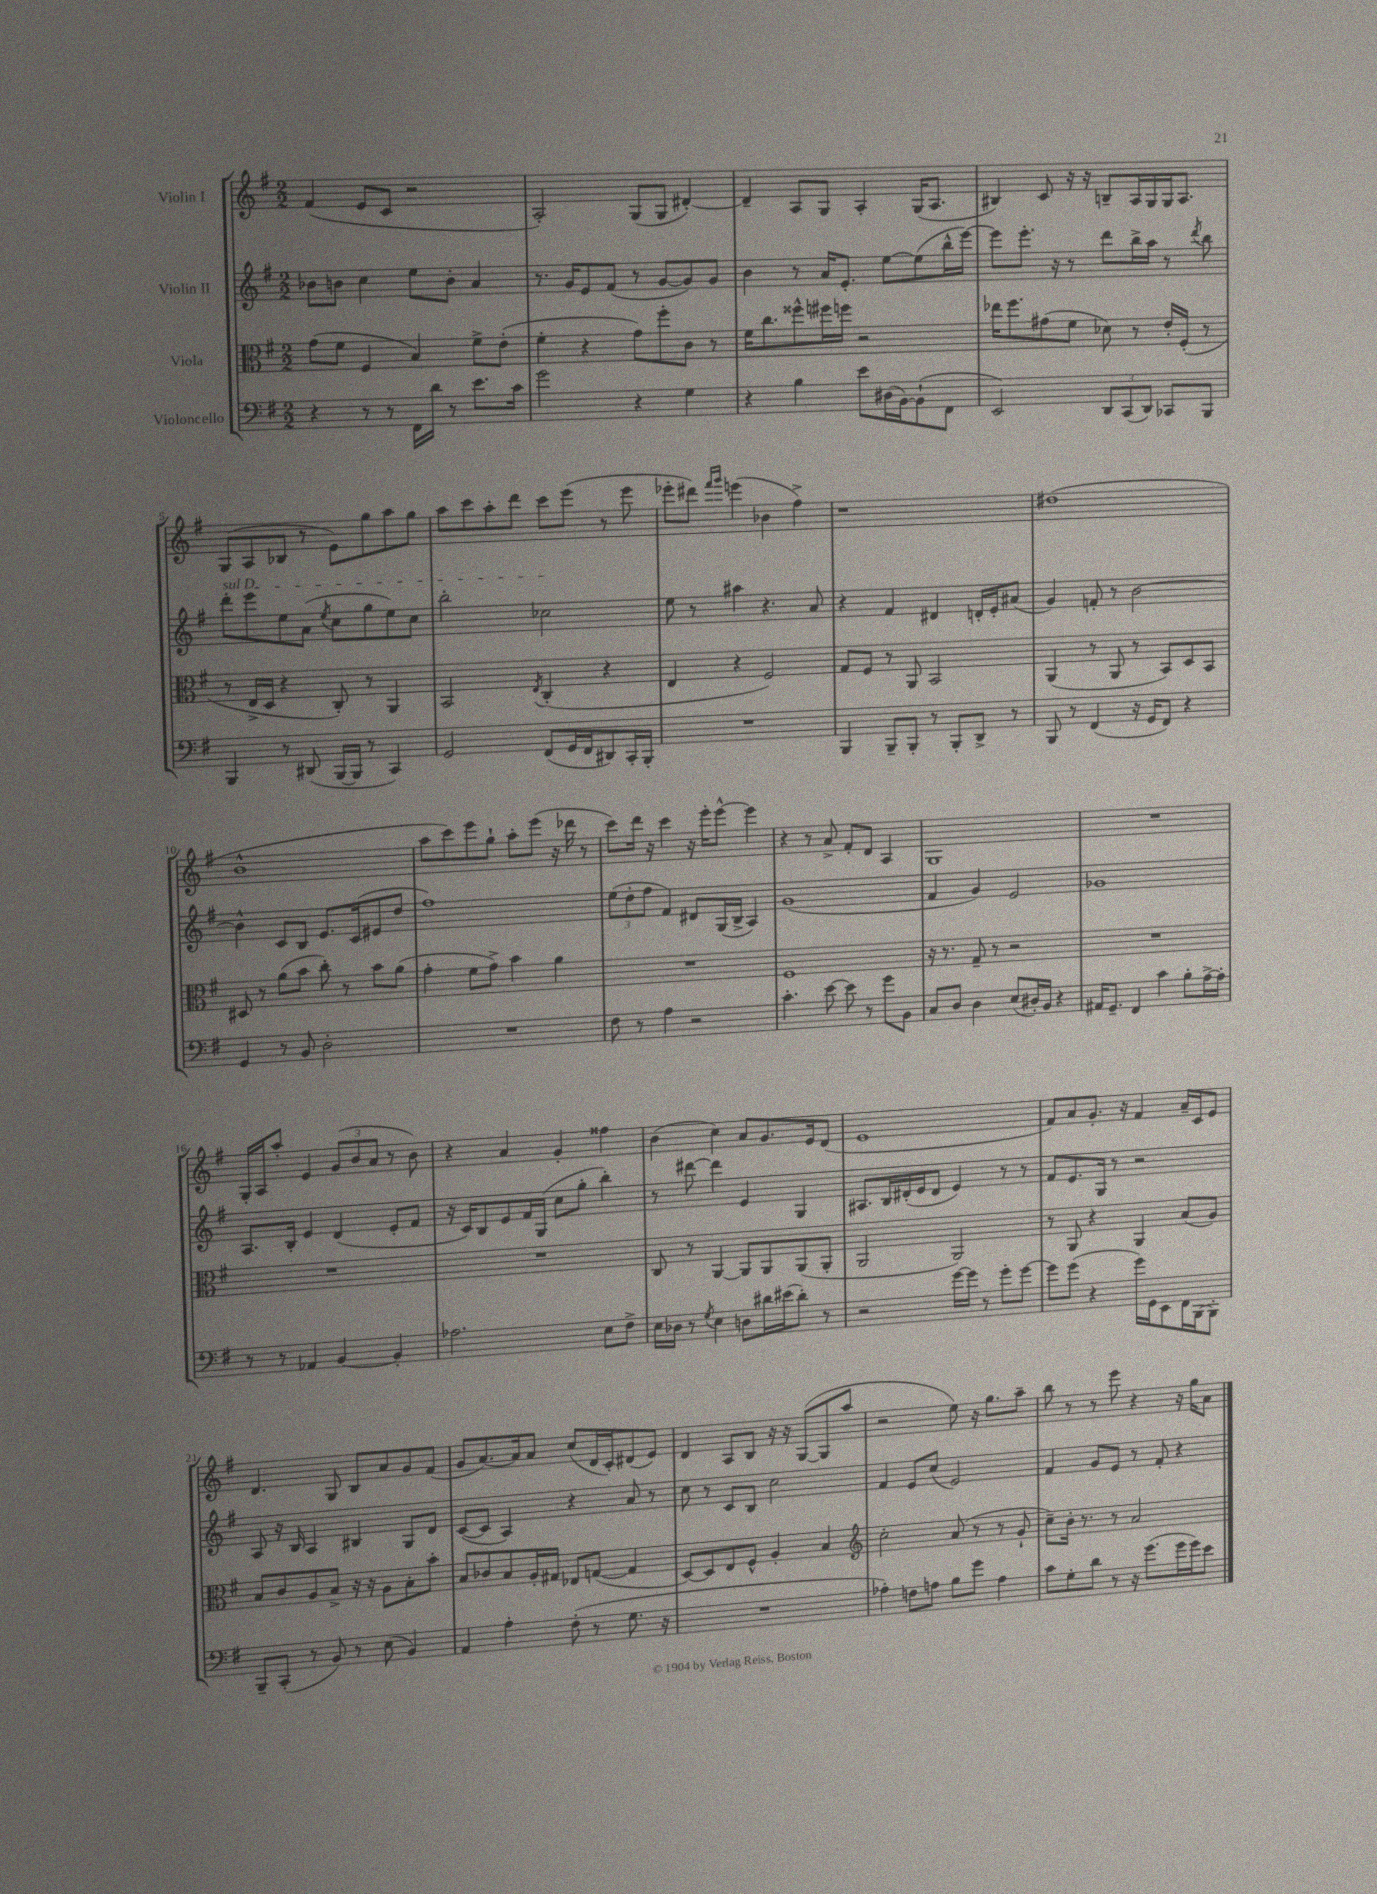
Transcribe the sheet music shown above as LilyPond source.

<<
\new StaffGroup <<
\new Staff = "s0" \with { instrumentName = "Violin I" } {
    \clef treble \key g \major \numericTimeSignature \time 2/2
    \autoBeamOff fis'4( e'8[ c'8] r2 |
    a2-.) g8[( g8] dis'4~-.) |
    dis'4-- a8[ g8] a4-. g16[( a8.] |
    bis4) c'8 r16 r16 b8[-- a16 g16 g16 a8.] |
    g8[( a8 bes8] r8 e'8[) g''8 a''8 g''8] |
    a''8[ c'''8 a''8-. d'''8] c'''8[ e'''8]( r8 e'''8 |
    ees'''8[-. dis'''8]) \grace { fis'''16[ g'''16] } e'''4( bes'4 fis''4->) |
    r1 |
    dis''1( |
    b'1-^ |
    a''8[ c'''8) e'''8 g''8]-! a''8[-. e'''8]( r16 des'''16 r8 |
    c'''8[) d'''16] r16 c'''4 r16 e'''16[-. e'''8]~-^ e'''4 |
    r4 r8 a'8-> fis'8[-. d'8] a4 |
    g1 |
    R1 |
    g16[-. a16 a''8]-. e'4 \tuplet 3/2 { g'8[( b'8 a'8] } r8 b'8) |
    r4 a'4 g'4-. fisis''4 |
    b'4( c''4) a'8[ g'8. e'16 d'8]( |
    e'1 |
    fis'8[) a'8 g'8.]-. r16 fis'4 a'16[-- c'16 e'8] |
    d'4. g8 b8[ a'8 g'8 fis'8]( |
    g'8[ a'8.~) a'16 a'8] c''8[( d'16 c'16-.) dis'8( e'8]) |
    d'4 a8[ b8] r16 r16 g8[~( g8 a''8] |
    r2 e''8) r16 g''8.[ a''8]-- |
    b''8 r8 r8 e'''8 r4 r16 g''16[ a'8] \bar "|." |
}
\new Staff = "s1" \with { instrumentName = "Violin II" } {
    \clef treble \key g \major \numericTimeSignature \time 2/2
    \autoBeamOff bes'8[ b'8] c''4 e''8[ b'8]-. a'4 |
    r8. g'16[ e'8 fis'8]( r8 g'8[~ g'8) g'8] |
    b'4 r8 a'16[ e'8.]-. e''8[~ e''8( b''16-^ e'''16]~) |
    e'''8[ e'''8.]-. r16 r8 d'''8[ b''16-> a''16] r8 \acciaccatura { d'''8 } b''8 |
    \once \override TextSpanner.bound-details.left.text = \markup { \italic "sul D" } d'''8[-.\startTextSpan e'''8 e''8 a'8]( \acciaccatura { e''8 } c''8[ g''8 e''8) c''8] |
    b''2-. ces''2\stopTextSpan |
    e''8 r8 ais''4 r4. a'8 |
    r4 fis'4 dis'4 d'16[-. e'16-. ais'8]( |
    g'4) f'8-. r8 b'2~ |
    b'4-^ c'8[ b8] e'8.[ c'16( eis'8 d''8] |
    fis''1) |
    \tuplet 3/2 { e''8[( d''8-. fis''8] } fis'4) dis'8[ g16( b16]-> a4) |
    g'1( |
    fis'4 g'4) e'2 |
    ges'1 |
    a8.[ b16]-. e'4 d'4( e'8[-. fis'8] |
    r16 c'16[) b8 e'8 fis'16 g16]( c''8[ g''8]-. b''4-.) |
    r8 dis'''8~ dis'''4 e'4 g4 |
    ais8.[ b16 dis'16-.( e'16 dis'8] e'4) r8 r8 |
    fis'8[ e'8. g16] r8 r2 |
    a8 r16 b16 a4 bis4 g8[ d'8] |
    c'8[~( c'8] a4) r4 a'8 r8 |
    c''8 r8 c'8[ b8] c''2 |
    fis'4 e'8[ c''8]( e'2) |
    fis'4 g'8[ e'8] r8 fis'8-. r4 \bar "|." |
}
\new Staff = "s2" \with { instrumentName = "Viola" } {
    \clef alto \key g \major \numericTimeSignature \time 2/2
    \autoBeamOff g'8[( fis'8] fis4 b4) fis'8[-> e'8]-.( |
    fis'4-. r4 g'8[) fis''8-. c'8] r8 |
    fis'16[ c''8. fisis''8-^ fis''16 f''16] r2 |
    ees''16[ fis''8. gis'8( fis'8] des'8) r8 e'16[-. fis16]-.( r8 |
    r8 e16[-> d16] r4 c8-.) r8 a,4 |
    b,2 \acciaccatura { e8 } c4-.( r4 |
    e4 r4 fis2) |
    g8[ fis8] r8 a,8 b,2 |
    a,4( r8 a,8 r8 b,8[) d8 b,8] |
    dis8 r8 a'8[( b'8] c''8-.) r8 b'8[ a'8]( |
    g'4-. fis'8[ g'8]->) b'4 a'4 |
    R1 |
    fis1 |
    r16 r8. g8-- r8 r2 |
    R1 |
    R1 |
    R1 |
    c8 r8 a,4~ a,8[ a,8 a,8( a,8]-. |
    a,2 a,2) |
    r8 a,8 r4 a,4 b8[( a8]) |
    b8[ c'8 a8 b8]-> r16 r16 a8[ b8-. b'8]-. |
    b8[ ces'8 b8 a16-. gis16] ees8[ g8]~( g4 |
    d8[~) d8 e8 fis8]-^ a4-. b4 |
    \clef treble c''2-. a'8( r8 r8 g'8-! |
    c''8[--) b'16]-. r8. r8 a'2 \bar "|." |
}
\new Staff = "s3" \with { instrumentName = "Violoncello" } {
    \clef bass \key g \major \numericTimeSignature \time 2/2
    \autoBeamOff r4 r8 r8 fis,16[ d'16] r8 e'8.[ c'16] |
    g'2 r4 g4 |
    r4 b4 e'8[ dis16( b,16~) b,8-!( fis,8] |
    e,2) \tuplet 3/2 { d,8[ c,8( d,8]) } ces,8[ b,,8] |
    b,,4 r8 dis,8( b,,16[~ b,,16] r8 c,4) |
    g,2 fis,8[( g,16 fis,16 dis,8) c,16-. b,,16]-. |
    R1 |
    b,,4 b,,8[-- b,,8]-. r8 b,,8[-. d,8]-> r8 |
    b,,8 r8 fis,4( r16 g,16[ fis,8]) r4 |
    g,4 r8 b,8 d2-. |
    R1 |
    fis8 r8 a4 r2 |
    c'4.-. e'8~ e'8 r8 g'8[ b,8] |
    c8[ d8] d4 e8[( dis16-.) b,16] r4 |
    ais,16[ g,8.]-- fis,4 c'4 b8[-. a16~-> a16]-. |
    r8 r8 aes,4 b,4~ b,4-. |
    aes2. e8[ fis8]-> |
    e16[ des16] r8 \acciaccatura { g8 } e4 d8[ dis'16 eis'16( dis'8]-.) r8 |
    r2 g'16[~ g'16] r8 g'8[-. g'8]~ |
    g'8[ g'8]( r4 g'16[) g,16 e,8 fis,16 b,,16~ b,,8]-. |
    b,,8[-- c,8]-.( r8 b,8) r8 e8( b,4) |
    a,4 a4-. fis8-.( r8 g8. r16 |
    R1 |
    aes4-.) f8[ a8] b8[ g'8] a4 |
    c'8[ g8-. d'8] r8 r16 g'8.[( g'16 g'16) e'8] \bar "|." |
}
>>
>>
